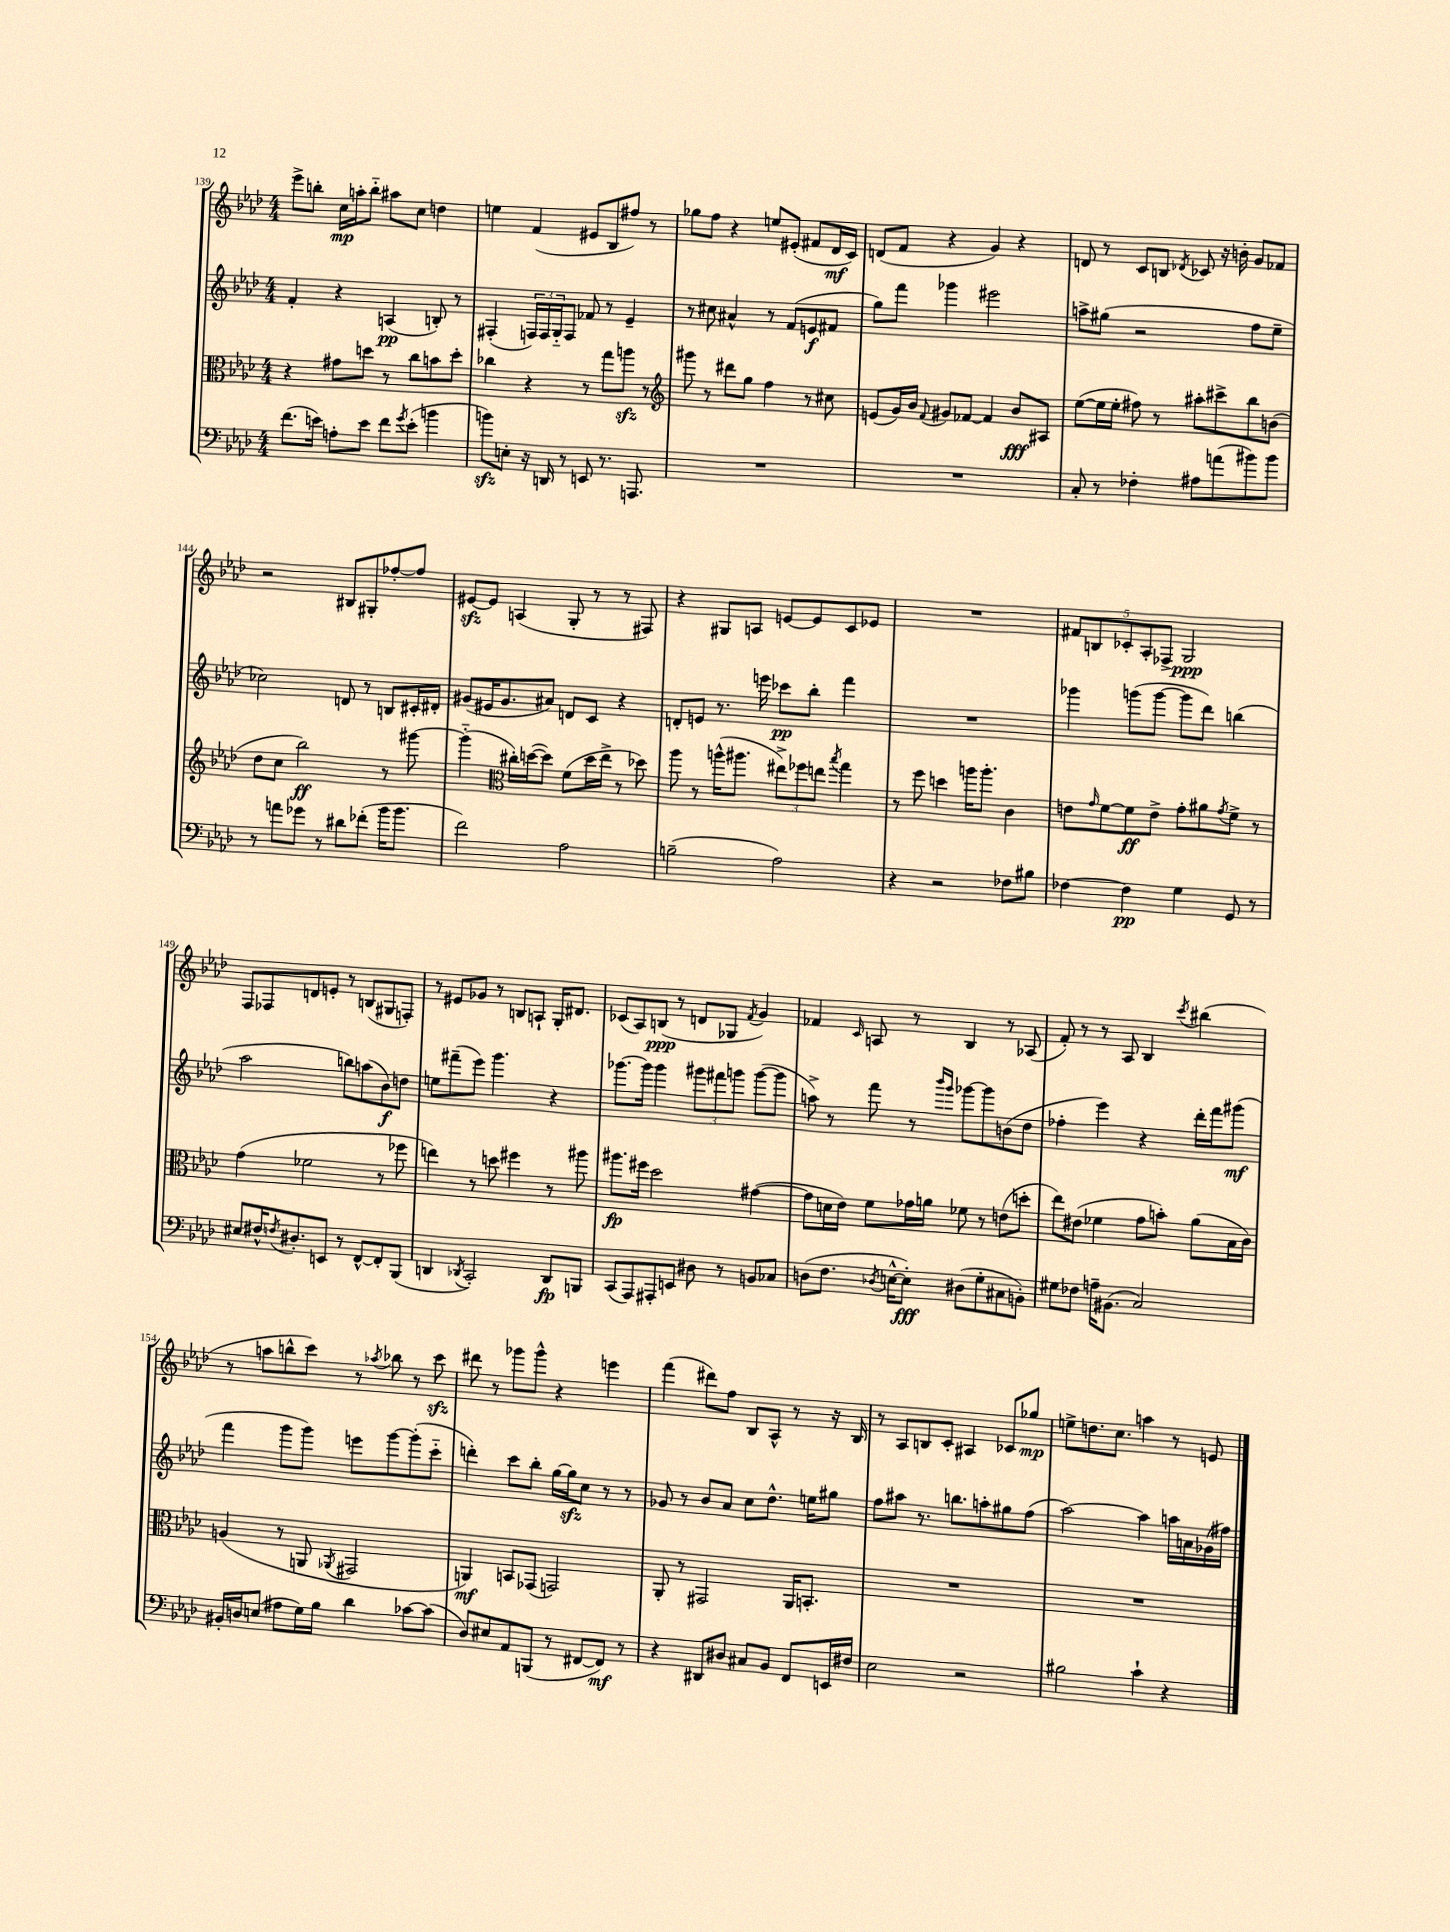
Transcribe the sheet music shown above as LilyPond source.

<<
\new StaffGroup <<
\new Staff = "s0" {
    \clef treble \key aes \major \numericTimeSignature \time 4/4
    ees'''8-> b''8-. c''16\mp a''16-. b''8-_ ais''8 c''8 d''4 |
    e''4 f'4( eis'8 bes8 fis''8) r8 |
    ges''8 f''8 r4 e''8 eis'8-.( fis'8 des'16\mf c'16) |
    d'8( f'8 r4 g'4) r4 |
    d'8 r8 c'8 b8 \acciaccatura { des'8 } ces'8 r16 b'16-. g'8 fes'8 |
    r2 bis8 gis8-. fes''8~-. fes''8 |
    eis'8~\sfz eis'8 a4( g8-. r8 r8 fis8) |
    r4 gis8 a8 e'8~ e'8 c'8 ees'8 |
    R1 |
    \tuplet 5/4 { fis'8 b8 ces'8-. aes8-. fes8-> } g2\ppp |
    f8 fes8 d'8 e'8-. r8 b8( gis8 f8-.) |
    r8 eis'8 ges'8 r8 b8 a8-! g16-. dis'8. |
    ces'8( aes8) b8\ppp( r8 d'8 ges8 \acciaccatura { f'8 } g'4) |
    fes'4 \grace { c'16 } a8 r8 bes4 r8 aes8( |
    f'8-.) r8 r8 aes8 bes4 \acciaccatura { c'''8 } bis''4( |
    r8 a''8 b''8-^ c'''8) r8 \acciaccatura { aes''8 } bes''8 r8 c'''8\sfz |
    dis'''8 r8 ges'''8 ges'''8-^ r4 e'''4 |
    f'''4( dis'''8) f''8 bes8 aes8-^ r8 r16 bes16 |
    r8 aes8 b8 c'8-. ais4 ces'8 ges''8\mp |
    e''8-> d''8. c''8. a''4 r8 e'8 \bar "|." |
}
\new Staff = "s1" {
    \clef treble \key aes \major \numericTimeSignature \time 4/4
    f'4-. r4 a4\pp( b8-.) r8 |
    fis4-.( \tuplet 3/2 { f16) f16 g16-_ } f8 fes'8 r8 ees'4-- |
    r8 cis''8 ais'4-^ r8 f'8( e'8\f fis'8 |
    g''8) f'''8 ges'''4 eis'''2 |
    a''8-> gis''8( r2 f''8 ees''8-- |
    ces''2) d'8 r8 b8 cis'16-. dis'16-. |
    gis'8( eis'16 gis'8. ais'8) d'8 c'8 r4 |
    d'8-. e'8 r8. e'''16 ces'''8\pp bes''8-. f'''4 |
    R1 |
    ges'''4 g'''8( g'''8~ g'''8 des'''8) b''4( |
    aes''2 b''8) a''8( bes'8\f) d''8 |
    e''8 fis'''8--( ees'''8) g'''4. r4 |
    ges'''8.~ ges'''16 ges'''4 \tuplet 3/2 { gis'''8 fis'''8 g'''8 } g'''8~( g'''8 |
    a''8->) r8 f'''8 r8 \grace { bes'''16 g'''16 } ges'''8~ ges'''8 b'8( des''8 |
    fes''4-. ees'''4) r4 des'''16-. f'''16 gis'''8\mf( |
    f'''4 g'''8 g'''8) e'''8 g'''8~ g'''8-.( c'''8-_ |
    d'''4-.) c'''8 bes''8-. g''16~ g''16\sfz c''8 r8 r8 |
    ges'8 r8 bes'8 aes'8 c''8 des''8.-^ e''16 gis''8 |
    f''8 ais''8 r8. b''8. a''8-. gis''8 f''8( |
    aes''2~) aes''4 a''16 a'16 ges'16( fis''16) \bar "|." |
}
\new Staff = "s2" {
    \clef alto \key aes \major \numericTimeSignature \time 4/4
    r4 gis'8 d''8 r8 c''8 b'8 d''8-. |
    ces''4 r4 r8 g''8 a''8\sfz r8 |
    \clef treble gis'''8 r8 dis'''8 g''8 f''4 r8 cis''8 |
    e'8( g'16) bes'16 \appoggiatura { f'8 } gis'8 fes'8~ fes'4 bes'8\fff ais8 |
    ees''8~( ees''16 ees''16-. fis''8) r8 ais''8-. cis'''8-> bes''8 b'8( |
    des''8 c''8 bes''2\ff) r8 gis'''8~ |
    gis'''4-_( \clef alto cis''16-.) d''16~( d''8) f'8( d''16 ees''16-> r8 des''8) |
    aes''8 r8 a''16-^( ais''8. \tuplet 3/2 { eis''8->) fes''8 e''8 } \acciaccatura { bes''8 } g''4 |
    r8 f''8 d''4 a''16 a''8.-. c'4 |
    e'8 \grace { g'16 } f'8~ f'8\ff e'8-> g'8-. ais'8 \acciaccatura { g'8 } f'8-> r8 |
    g'4( fes'2 r8 fes''8 |
    e''4) r8 d''8 fis''4 r8 ais''8 |
    ais''8.\fp fis''16 des''2 gis'4~( |
    gis'8 d'16 ees'16) f'8 ges'16 a'16 fes'8 r8 e'8( d''8-. |
    ees''8) eis'8( fes'4 g'8 b'8-.) aes'8( bes16 c'16) |
    a4( r8 a,8 \acciaccatura { aes,8 } gis,2 |
    a,4\mf) b,8 ges,8( g,2) |
    aes,8-. r8 gis,2 aes,16 b,8.-. |
    R1 |
    R1 \bar "|." |
}
\new Staff = "s3" {
    \clef bass \key aes \major \numericTimeSignature \time 4/4
    f'8.( e'16) a8-. e'8 f'8 \acciaccatura { g'8 } e'8-.( b'4 |
    b'8\sfz) e8-. r16 d,16 r8 e,8 r8. a,,8. |
    R1 |
    R1 |
    c8-. r8 fes4-. ais8 a'8( bis'8) bis'8 |
    r8 a'8 ges'8 r8 dis'8 fes'8-.( bes'16 bes'8. |
    f'2) aes2 |
    b2--( aes2) |
    r4 r2 fes8 bis8 |
    fes4~ fes4\pp g4 g,8 r8 |
    eis8 fis16-^ \acciaccatura { f8 } dis8.-. e,8 r8 f,8~-^ f,8-. bes,,8( |
    d,4 \acciaccatura { des,8 } c,2-.) des,8\fp b,,8 |
    c,8( aes,,8) ais,,8-. e,8 dis8 r8 b,8 ces8 |
    d8( f8. \acciaccatura { des8 } e16~-^ e8-.\fff) dis8( g8-. cis8 b,8-.) |
    gis8 fes8 a16-- bis,8.( c2) |
    bis,16-. d16 e8( ais8 g16) bes16 des'4 ces'8~ ces'8( |
    des8) eis8 aes,8 b,,8( r8 fis,8~ fis,8\mf) r8 |
    r4 dis,8 dis8 cis8 bes,8 f,8 e,16 fis16 |
    ees2 r2 |
    bis2 c'4-! r4 \bar "|." |
}
>>
>>
\layout { \context { \Score currentBarNumber = #139 } }
